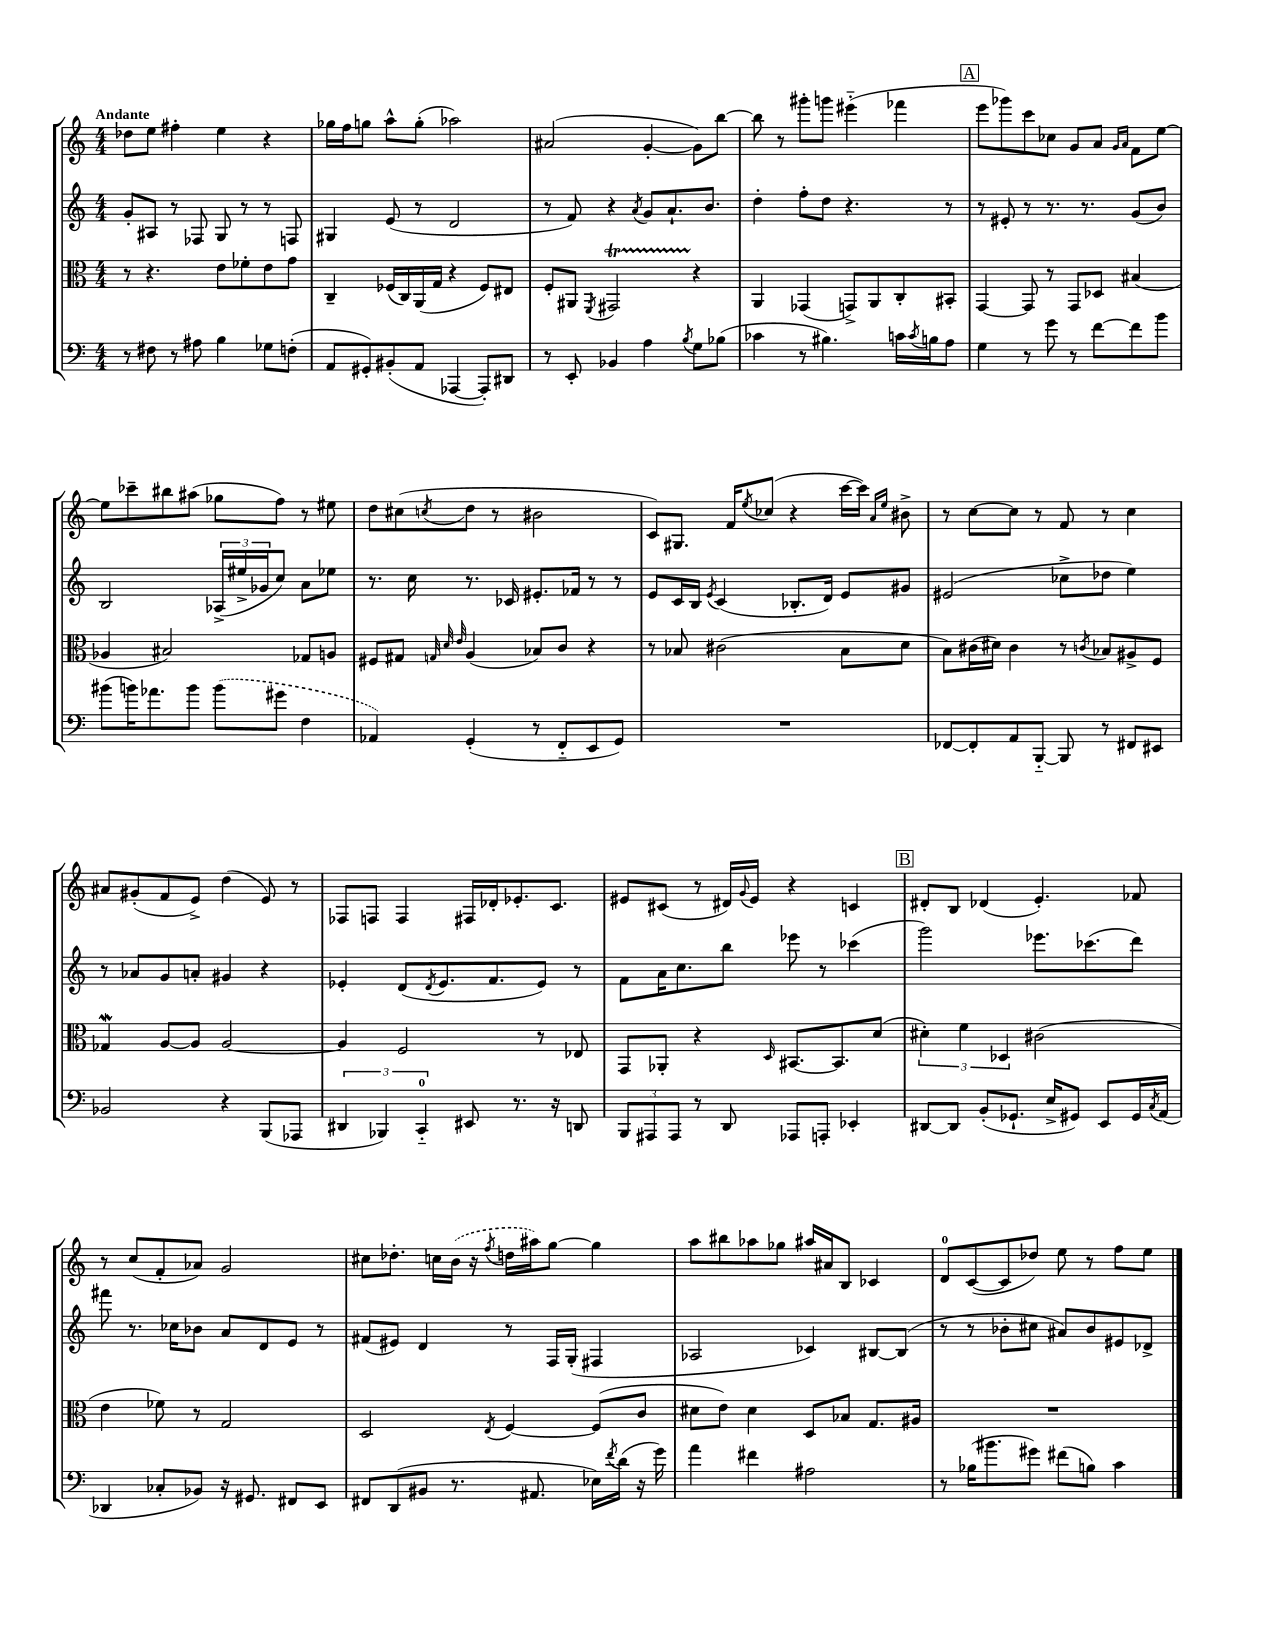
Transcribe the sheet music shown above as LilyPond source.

<<
\new StaffGroup <<
\new Staff = "s0" {
    \clef treble \key c \major \numericTimeSignature \time 4/4 \tempo "Andante"
    des''8 e''8 fis''4-. e''4 r4 |
    ges''16 f''16 g''8 a''8-^ g''8-.( aes''2) |
    ais'2( g'4~-. g'8) b''8~ |
    b''8 r8 gis'''8-. g'''8 eis'''4-_( fes'''4 |
    \mark \markup { \box "A" } e'''8 ges'''8) c'''8 ces''8 g'8 a'8 \grace { g'16 a'16 } f'8 e''8~ |
    e''8 ces'''8-- bis''8 ais''8( ges''8 f''8) r8 eis''8 |
    d''8 cis''8( \acciaccatura { c''8 } d''8 r8 bis'2 |
    c'8) gis8. f'16 \acciaccatura { e''8 } ces''8( r4 c'''16~ c'''16) \grace { a'16 e''16 } bis'8-> |
    r8 c''8~ c''8 r8 f'8 r8 c''4 |
    ais'8 gis'8-.( f'8 e'8->) d''4( e'8) r8 |
    fes8 f8 f4 fis16 des'16-. ees'8.-. c'8. |
    eis'8 cis'8( r8 dis'16) \appoggiatura { g'8 } eis'16 r4 c'4 |
    \mark \markup { \box "B" } dis'8-. b8 des'4( e'4.-.) fes'8 |
    r8 c''8( f'8-. aes'8) g'2 |
    cis''8 des''8.-. c''16 \once \slurDashed b'16( r16 \acciaccatura { f''8 } d''16 ais''16) g''8~ g''4 |
    a''8 bis''8 aes''8 ges''8 ais''16 ais'16 b8 ces'4 |
    d'8-0 c'8~( c'8 des''8) e''8 r8 f''8 e''8 \bar "|." |
}
\new Staff = "s1" {
    \clef treble \key c \major \numericTimeSignature \time 4/4
    g'8-. ais8 r8 fes8 g8 r8 r8 f8 |
    gis4 e'8( r8 d'2 |
    r8 f'8) r4 \acciaccatura { a'8 } g'8 a'8.-! b'8. |
    d''4-. f''8-. d''8 r4. r8 |
    \mark \markup { \box "A" } r8 eis'8-. r8 r8. r8. g'8( b'8) |
    b2 \tuplet 3/2 { aes16->( eis''16-> ges'16 } c''8) a'8 ees''8 |
    r8. c''16 r8. ces'16 eis'8.-. fes'16 r8 r8 |
    e'8 c'16 b16 \acciaccatura { e'8 } c'4( bes8.-. d'16) e'8 gis'8 |
    eis'2( ces''8-> des''8 e''4) |
    r8 aes'8 g'8 a'8-. gis'4 r4 |
    ees'4-. d'8( \acciaccatura { d'8 } ees'8. f'8. ees'8) r8 |
    f'8 a'16 c''8. b''8 ees'''8 r8 ces'''4( |
    \mark \markup { \box "B" } g'''2) ees'''8. ces'''8.( d'''8) |
    fis'''8 r8. ces''16 bes'8 a'8 d'8 e'8 r8 |
    fis'8( eis'8) d'4 r8 f16 g16-.( fis4 |
    aes2 ces'4) bis8~ bis8( |
    r8 r8 bes'8-. cis''8 ais'8) bes'8 eis'8 des'8-> \bar "|." |
}
\new Staff = "s2" {
    \clef alto \key c \major \numericTimeSignature \time 4/4
    r8 r4. e'8 fes'8-. e'8 g'8 |
    c4-- fes16( c16) a,16( g16 r4 fes8) eis8 |
    f8-. ais,8 \acciaccatura { f,8 } gis,2\startTrillSpan r4\stopTrillSpan |
    a,4 ges,4( g,8->) a,8 c8-. bis,8-. |
    \mark \markup { \box "A" } g,4~ g,8 r8 g,8 des8 bis4( |
    aes4 bis2) ges8 a8 |
    fis8 gis8 \grace { g32 d'32 e'32 } a4( bes8) c'8 r4 |
    r8 bes8 cis'2( bes8 d'8 |
    b8) cis'16( dis'16) cis'4 r8 \acciaccatura { c'8 } bes8 ais8-> f8 |
    ges4\mordent a8~ a8 a2~ |
    a4 f2 r8 ees8 |
    g,8 aes,8-. r4 \grace { d16 } bis,8.~ bis,8. d'8( |
    \mark \markup { \box "B" } \tuplet 3/2 { dis'4-.) f'4 des4 } cis'2( |
    e'4 fes'8) r8 g2 |
    d2 \acciaccatura { e8 } f4~ f8( c'8 |
    dis'8 e'8) dis'4 d8 bes8 g8. ais16 |
    R1 \bar "|." |
}
\new Staff = "s3" {
    \clef bass \key c \major \numericTimeSignature \time 4/4
    r8 fis8 r8 ais8 b4 ges8 f8-.( |
    a,8 gis,8-.) bis,8-.( a,8 aes,,4~ aes,,8-.) dis,8 |
    r8 e,8-. bes,4 a4 \acciaccatura { b8 } g8 bes8( |
    ces'4 r8 bis4.) c'16 \acciaccatura { c'8 } b16 a8 |
    \mark \markup { \box "A" } g4 r8 g'8 r8 f'8~ f'8 b'8 |
    bis'8( b'16) aes'8. b'8 \once \slurDashed b'8( gis'8 f4 |
    aes,4) g,4-.( r8 f,8-_ e,8 g,8) |
    R1 |
    fes,8~ fes,8-. a,8 b,,8~-_ b,,8 r8 fis,8 eis,8 |
    bes,2 r4 b,,8( aes,,8 |
    \tuplet 3/2 { dis,4 bes,,4) c,4-0-_ } eis,8 r8. r16 d,8 |
    \tuplet 3/2 { b,,8 ais,,8 ais,,8 } r8 d,8 aes,,8 a,,8-. ees,4-. |
    \mark \markup { \box "B" } dis,8~ dis,8 b,8-.( ges,8.-! e16-> gis,8) e,8 gis,16 \acciaccatura { c8 } a,16( |
    des,4 ces8-. bes,8) r16 gis,8. fis,8 e,8 |
    fis,8 d,8( bis,8 r8. ais,8. ees16) \acciaccatura { f'8 } d'16( r16 g'16) |
    a'4 fis'4 ais2 |
    r8 bes16( bis'8. gis'8) fis'8( b8) c'4 \bar "|." |
}
>>
>>
\layout { \context { \Score \remove "Bar_number_engraver" } }
